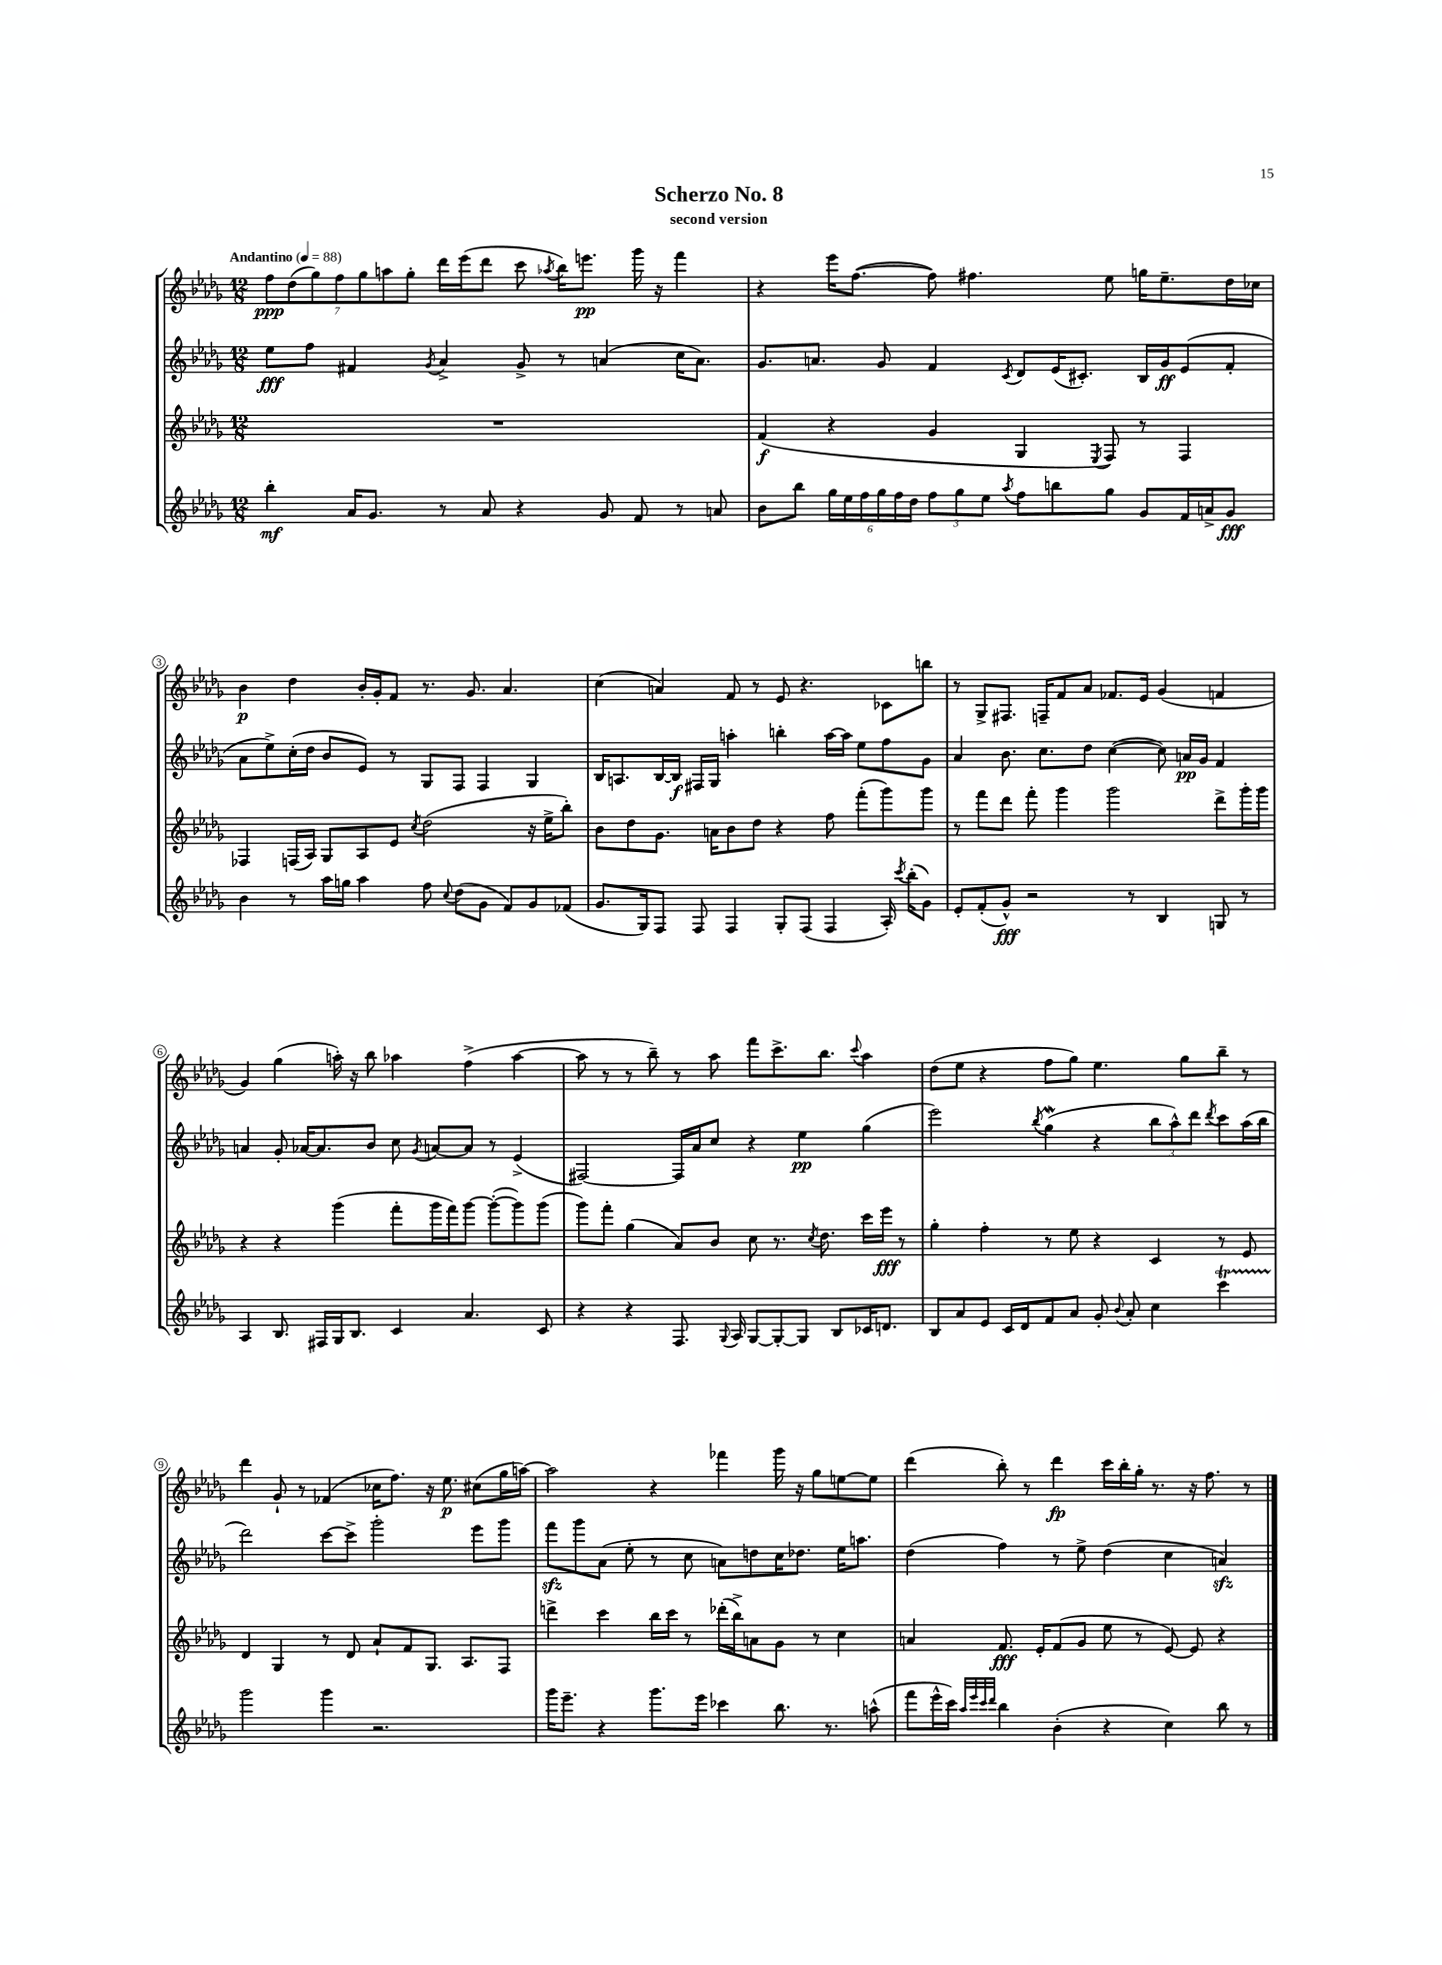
\header { title = "Scherzo No. 8" subtitle = "second version" }
<<
\new StaffGroup <<
\new Staff = "s0" {
    \clef treble \key des \major \numericTimeSignature \time 12/8 \tempo "Andantino" 4 = 88
    \autoBeamOff \tuplet 7/4 { f''8[\ppp des''8( ges''8) f''8 ges''8 a''8 ges''8]-. } des'''16[ ees'''16( des'''8] c'''8 \acciaccatura { aes''8 } bes''16[) e'''8.]\pp ges'''16 r16 f'''4 |
    r4 ees'''16[ f''8.]~( f''8) fis''4. ees''8 g''16[ ees''8.-- des''16 ces''16] |
    bes'4\p des''4 bes'16[-. ges'16-. f'8] r8. ges'8. aes'4. |
    c''4( a'4) f'8 r8 ees'8 r4. ces'8[ b''8] |
    r8 ges8[-> fis8.] f16[-- f'8 aes'8] fes'8.[ ees'16] ges'4( f'4 |
    ges'4) ges''4( a''16-.) r16 bes''8 aes''4 f''4->( aes''4~ |
    aes''8 r8 r8 bes''8--) r8 aes''8 f'''8[ c'''8.-> bes''8.] \appoggiatura { c'''8 } aes''4 |
    des''8[( ees''8] r4 f''8[ ges''8]) ees''4. ges''8[ bes''8]-- r8 |
    des'''4 ges'8-! r8 fes'4( ces''16[ f''8.]) r16 ees''8.\p cis''8[( ges''16 a''16]~) |
    a''2 r4 fes'''4 ges'''16 r16 ges''8[ e''8~ e''8] |
    des'''4( bes''8-.) r8 des'''4\fp c'''16[ bes''16-. ges''16]-. r8. r16 f''8. r8 \bar "|." |
}
\new Staff = "s1" {
    \clef treble \key des \major \numericTimeSignature \time 12/8
    \autoBeamOff ees''8[\fff f''8] fis'4 \acciaccatura { ges'8 } aes'4-> ges'8-> r8 a'4( c''16[ a'8.]) |
    ges'8.[ a'8.] ges'8 f'4 \acciaccatura { c'8 } des'8[ ees'16( cis'8.]-.) bes16[ ges'16\ff ees'8( f'8]-. |
    aes'8[ ees''8->) c''16-.( des''16] bes'8[ ees'8]) r8 ges8[ f8] f4 ges4 |
    bes16[ a8. bes16~ bes16]\f fis16[ ges16] a''4-. b''4-. a''16[~ a''16] ees''8[ f''8 ges'8] |
    aes'4 bes'8. c''8.[ des''8] c''4~( c''8) a'16[\pp ges'16] f'4 |
    a'4 ges'8-. aes'16[~ aes'8. bes'8] c''8 \acciaccatura { ges'8 } a'8[~ a'8] r8 ees'4->( |
    fis2~) fis16[ aes'16 c''8] r4 ees''4\pp ges''4( |
    ees'''2) \acciaccatura { bes''8 } ges''4\mordent( r4 \tuplet 3/2 { bes''8[ aes''8-^) des'''8] } \acciaccatura { des'''8 } c'''8[ aes''16( bes''16] |
    des'''2) c'''8[~ c'''8]-> ges'''2-. ees'''8[ ges'''8] |
    f'''8[\sfz ges'''8 aes'8]( ees''8-. r8 c''8 a'8[) d''8 c''16 des''8.] ees''16[ a''8.] |
    des''4( f''4) r8 ees''8-> des''4( c''4 a'4\sfz) \bar "|." |
}
\new Staff = "s2" {
    \clef treble \key des \major \numericTimeSignature \time 12/8
    \autoBeamOff R1. |
    f'4\f( r4 ges'4 ges4 \acciaccatura { ees8 } f8) r8 f4 |
    fes4 f16[( aes16]) ges8[ aes8 ees'8] \acciaccatura { c''8 } des''2( r16 ees''16[-> bes''8]-.) |
    bes'8[ des''8 ges'8.] a'16[ bes'8 des''8] r4 f''8 f'''8[-.( ges'''8) ges'''8] |
    r8 f'''8[ des'''8] f'''8-. ges'''4 ges'''2 des'''8[-> ges'''16-. ges'''16] |
    r4 r4 ges'''4( f'''8[-. ges'''16 f'''16) ges'''8]~ ges'''8[~-.( ges'''8) ges'''8]( |
    ges'''8[) f'''8]-. ges''4( aes'8[) bes'8] c''8 r8. \acciaccatura { c''8 } des''8. c'''16[ ees'''16]\fff r8 |
    ges''4-. f''4-. r8 ees''8 r4 c'4 r8 ees'8 |
    des'4 ges4 r8 des'8 aes'8[-! f'8 ges8.] aes8.[ f8] |
    d'''4-> c'''4 bes''16[ c'''16] r8 des'''16[-.( bes''16->) a'8 ges'8] r8 c''4 |
    a'4 f'8.\fff ees'16[-. f'8( ges'8] ees''8 r8 ees'8~) ees'8 r4 \bar "|." |
}
\new Staff = "s3" {
    \clef treble \key des \major \numericTimeSignature \time 12/8
    \autoBeamOff bes''4-.\mf aes'16[ ges'8.] r8 aes'8 r4 ges'8 f'8 r8 a'8 |
    bes'8[ bes''8] \tuplet 6/4 { ges''16[ ees''16 f''16 ges''16 f''16 des''16] } \tuplet 3/2 { f''8[ ges''8 ees''8] } \acciaccatura { aes''8 } f''8[ b''8 ges''8] ges'8[ f'16 a'16-> ges'8]\fff |
    bes'4 r8 aes''16[ g''16] aes''4 f''8 \appoggiatura { c''8 } des''8[( ges'8] f'8[) ges'8 fes'8]( |
    ges'8.[ ges16) f8] f8 f4 ges8[-. f8]( f4 aes16-.) \acciaccatura { c'''8 } bes''16[-.( ges'8]) |
    ees'8[-. f'8-.( ges'8]-^\fff) r2 r8 bes4 g8 r8 |
    aes4 bes8. fis16[ ges16 bes8.] c'4 aes'4. c'8 |
    r4 r4 f8. \appoggiatura { ges8 } aes16 ges8[~ ges8~-. ges8] bes8[ ces'16 d'8.] |
    bes8[ aes'8 ees'8] c'16[ des'16 f'8 aes'8] ges'8-. \appoggiatura { bes'8 } aes'8-. c''4 c'''4\startTrillSpan |
    ges'''2\stopTrillSpan ges'''4 r2. |
    ges'''16[ ees'''8.]-- r4 ges'''8.[ ees'''16] ces'''4 bes''8. r8. a''8-^( |
    f'''8[ ees'''16-^ c'''16]) \grace { aes''32[ ees'''32 c'''32 des'''32] } bes''4 bes'4-.( r4 c''4) bes''8 r8 \bar "|." |
}
>>
>>
\layout { \context { \Score \override BarNumber.stencil = #(make-stencil-circler 0.1 0.3 ly:text-interface::print) } }
